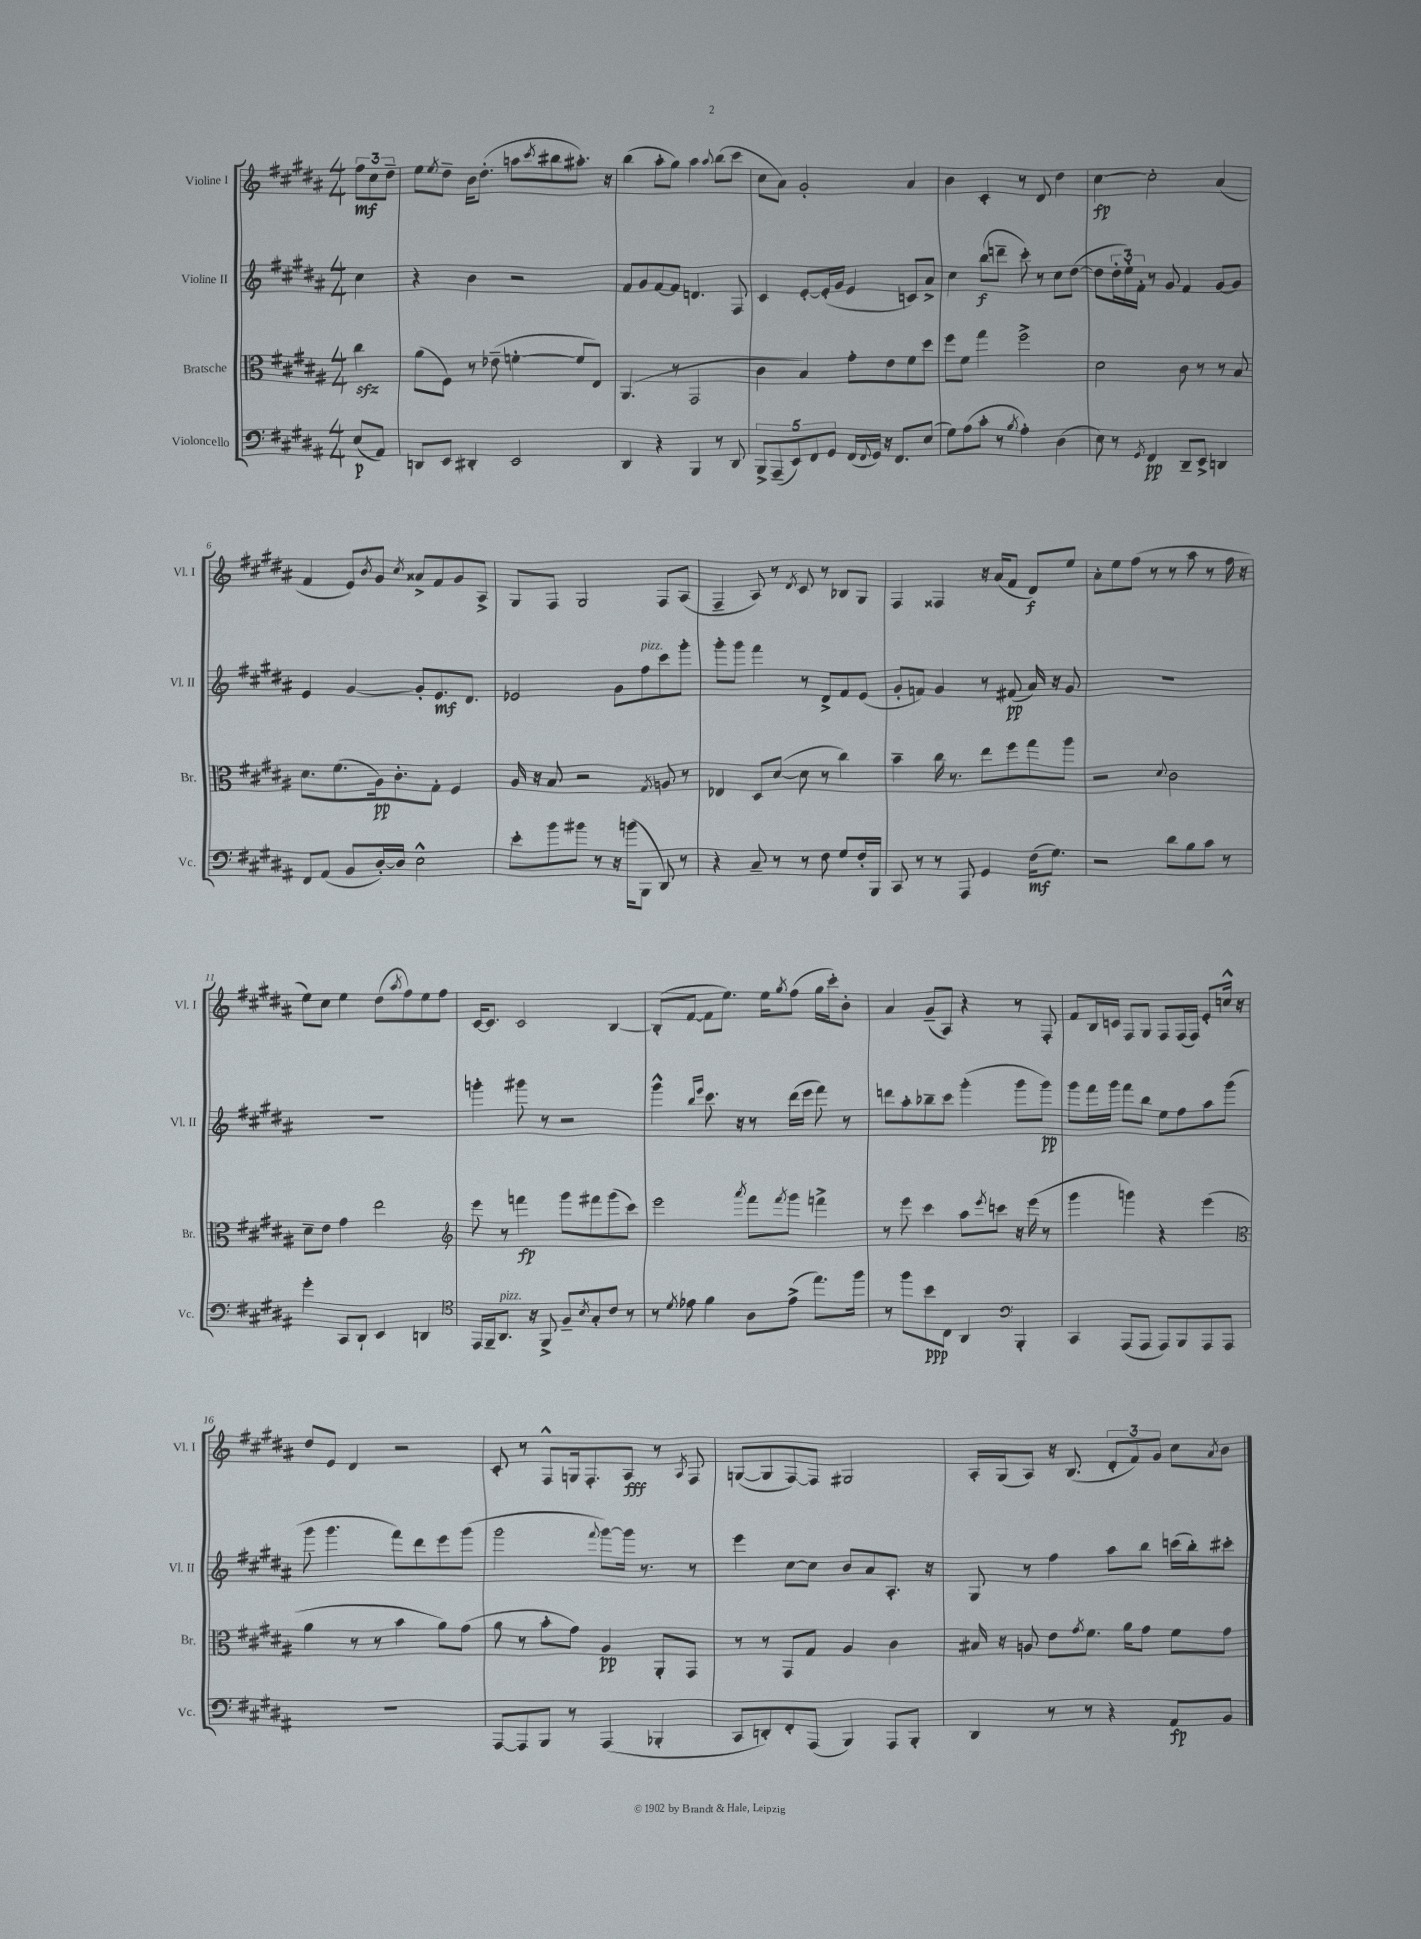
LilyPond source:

<<
\new StaffGroup <<
\new Staff = "s0" \with { instrumentName = "Violine I" shortInstrumentName = "Vl. I" } {
    \clef treble \key b \major \numericTimeSignature \time 4/4 \partial 4
    \tuplet 3/2 { fis''8\mf cis''8 dis''8-- } |
    e''8 \acciaccatura { e''8 } dis''8-- b'16 dis''8.-.( a''8 \acciaccatura { cis'''8 } bis''8 ais''8.-.) r16 |
    b''4( ais''8-. gis''8) ais''4 \appoggiatura { ais''8 } b''8( cis'''8 |
    cis''8 ais'8) gis'2-. ais'4 |
    b'4 cis'4-. r8 dis'8 dis''4 |
    cis''4~\fp cis''2-. ais'4( |
    fis'4 e'8) \acciaccatura { b'8 } gis'8 \acciaccatura { cis''8 } aisis'8-> fis'8 gis'8 ais8-> |
    gis8 fis8 gis2 fis8 ais8( |
    fis4-- ais8) r8 \acciaccatura { dis'8 } cis'8 r8 bes8 gis8 |
    fis4 fisis4 r16 ais'16( fis'8 dis'8\f) e''8 |
    ais'8-. e''8 fis''8( r8 r8 ais''8 r8 fis''16 r16 |
    e''8) cis''8 e''4 dis''8( \acciaccatura { ais''8 } fis''8) e''8 fis''8 |
    cis'16~ cis'8. cis'2 b4~ |
    b8-.( fis'8~ fis'8 e''8.) e''16 \acciaccatura { gis''8 } fis''8( gis''16 cis'''16-.) b'8-. |
    ais'4 gis'8--( ais8) r4 r8 fis8-. |
    fis'8 b16 c'16 fis8 gis8 fis8 fis16( fis16) e'8-. c''16-^ r16 |
    dis''8 e'8 dis'4 r2 |
    cis'8-. r8 fis8-^ g16 fis8.-. ais8\fff r8 \acciaccatura { ais8 } fis8 |
    g8~( g8 fis8~) fis8 gis2 |
    ais16-. gis16( ais8) r16 b8.( \tuplet 3/2 { dis'8-. fis'8) gis'8 } cis''8 \acciaccatura { ais'8 } b'8 \bar "|." |
}
\new Staff = "s1" \with { instrumentName = "Violine II" shortInstrumentName = "Vl. II" } {
    \clef treble \key b \major \numericTimeSignature \time 4/4 \partial 4
    cis''4 |
    r4 b'4 r2 |
    fis'8 gis'8 fis'8~ fis'8 d'4. fis8 |
    cis'4 e'8~-. e'16-.( gis'16 e'4 c'8) ais'8-> |
    cis''4 b''8\f( d'''8-- cis'''8-.) r8 cis''8 dis''8~( |
    dis''8 \tuplet 3/2 { dis''16-. e''16-.) fis'16-. } r8 gis'8 fis'4 gis'8~ gis'8 |
    e'4 gis'4~ gis'8-. e'8.\mf dis'8. |
    ees'2 gis'8 fis''8^\markup { \italic "pizz." } cis'''8 gis'''8-. |
    gis'''8-. gis'''8 fis'''4 r8 dis'8-> fis'8 e'8( |
    gis'8-. f'8) gis'4 r8 fis'8\pp( ais'16) r16 gis'8 |
    R1 |
    R1 |
    g'''4-. gis'''8 r8 r2 |
    gis'''4-^ \grace { b''16 e'''16 } cis'''8. r16 r8 dis'''16( e'''16 fis'''8) r8 |
    d'''8 ais''8-. bes''8-- cis'''8 gis'''4-.( gis'''8 gis'''8\pp) |
    gis'''8 fis'''16 gis'''16 fis'''8 b''8 e''8 fis''8 ais''8 gis'''8( |
    gis'''8 gis'''4. fis'''8) dis'''8 e'''8 gis'''8( |
    gis'''2 \appoggiatura { fis'''8 } gis'''8~) gis'''16 r8. r8 |
    e'''4 cis''8~ cis''8 b'8 ais'8 ais8.-. r16 |
    gis8 r8 fis''4 ais''8 b''8 c'''16( b''16-.) cis'''8-. \bar "|." |
}
\new Staff = "s2" \with { instrumentName = "Bratsche" shortInstrumentName = "Br." } {
    \clef alto \key b \major \numericTimeSignature \time 4/4 \partial 4
    cis''4\sfz |
    ais'8( fis8) r8 ees'8--( f'4~-. f'8 e8) |
    ais,4.( r8 gis,2 |
    cis'4 b4) gis'8-. e'8 fis'8 dis''8 |
    fis''8 fis'8 gis''4 fis''2-> |
    dis'2 cis'8 r8 r8 b8 |
    dis'8. fis'8.( ais16\pp) cis'8.-. gis8-. fis4 |
    ais16 r16 b8 r2 \acciaccatura { gis8 } a8 r8 |
    ees4 dis8 dis'8~( dis'8 r8 cis''4) |
    b'4-- cis''16 r8. e''8 fis''8 gis''8 ais''8 |
    r2 \appoggiatura { dis'8 } cis'2 |
    dis'8-- e'8 gis'4 e''2 |
    \clef treble e'''8 r8 f'''4\fp gis'''8 fis'''8 gis'''8( cis'''8) |
    e'''2 \acciaccatura { ais'''8 } fis'''8 \acciaccatura { fis'''8 } gis'''8 f'''4-> |
    r8 e'''8 cis'''4 ais''8 \acciaccatura { e'''8 } c'''8 r16 e'''16( r8 |
    gis'''4 g'''4) r4 e'''4( |
    \clef alto ais'4 r8 r8 b'4 ais'8) gis'8( |
    ais'8 r8 b'8-. gis'8) ais4\pp ais,8-. gis,8 |
    r8 r8 gis,8 gis8 ais4 cis'4 |
    bis16 r16 a8 e'8 \acciaccatura { gis'8 } fis'8. ais'16 gis'8 fis'8 gis'8 \bar "|." |
}
\new Staff = "s3" \with { instrumentName = "Violoncello" shortInstrumentName = "Vc." } {
    \clef bass \key b \major \numericTimeSignature \time 4/4 \partial 4
    e8\p( ais,8) |
    d,8 e,8 dis,4-. e,2 |
    dis,4 r4 b,,4 r8 dis,8 |
    \tuplet 5/4 { b,,8-> ais,,8--( e,8) fis,8 gis,8 } fis,16( \appoggiatura { fis,8 } gis,16) r16 fis,8. e8( |
    gis8) ais8( cis'8-. r8 \acciaccatura { b8 } ais4-.) dis4( |
    e8) r8 \acciaccatura { gis,8 } fis,4\pp dis,8-- e,8-> d,4 |
    fis,8 ais,8( b,8 dis16~-.) dis16 e2-^ |
    e'8-. b'8 bis'8 r8 r16 b'16( b,,8 dis,8) r8 |
    r4 cis8-- r8 r8 fis8 gis8 fis16-. b,,16 |
    cis,8 r8 r8 ais,,8 gis,4 fis16\mf( gis8.) |
    r2 dis'8 b8 cis'8 r8 |
    gis'4-. cis,8 dis,8-! e,4 d,4 |
    \clef tenor e,16 fis,16-- ais,8.^\markup { \italic "pizz." } r16 fis,8-> fis8-- \acciaccatura { b8 } gis8-. cis'8 r8 |
    r8 \acciaccatura { dis'8 } ees'8 fis'4 ais8 ees'8->( e''8.) fis''16 |
    r8 fis''8 b'8\ppp cis8 ais,4 \clef bass b,,4-. |
    cis,4 ais,,8( ais,,8 ais,,8) b,,8 ais,,8 ais,,8 |
    R1 |
    ais,,8~ ais,,8 b,,8 r8 ais,,4( bes,,4-. |
    cis,8 d,8-.) fis,8-. ais,,8( b,,4) ais,,8 b,,8-. |
    dis,4 r8 r8 r4 ais,8\fp b,8 \bar "|." |
}
>>
>>
